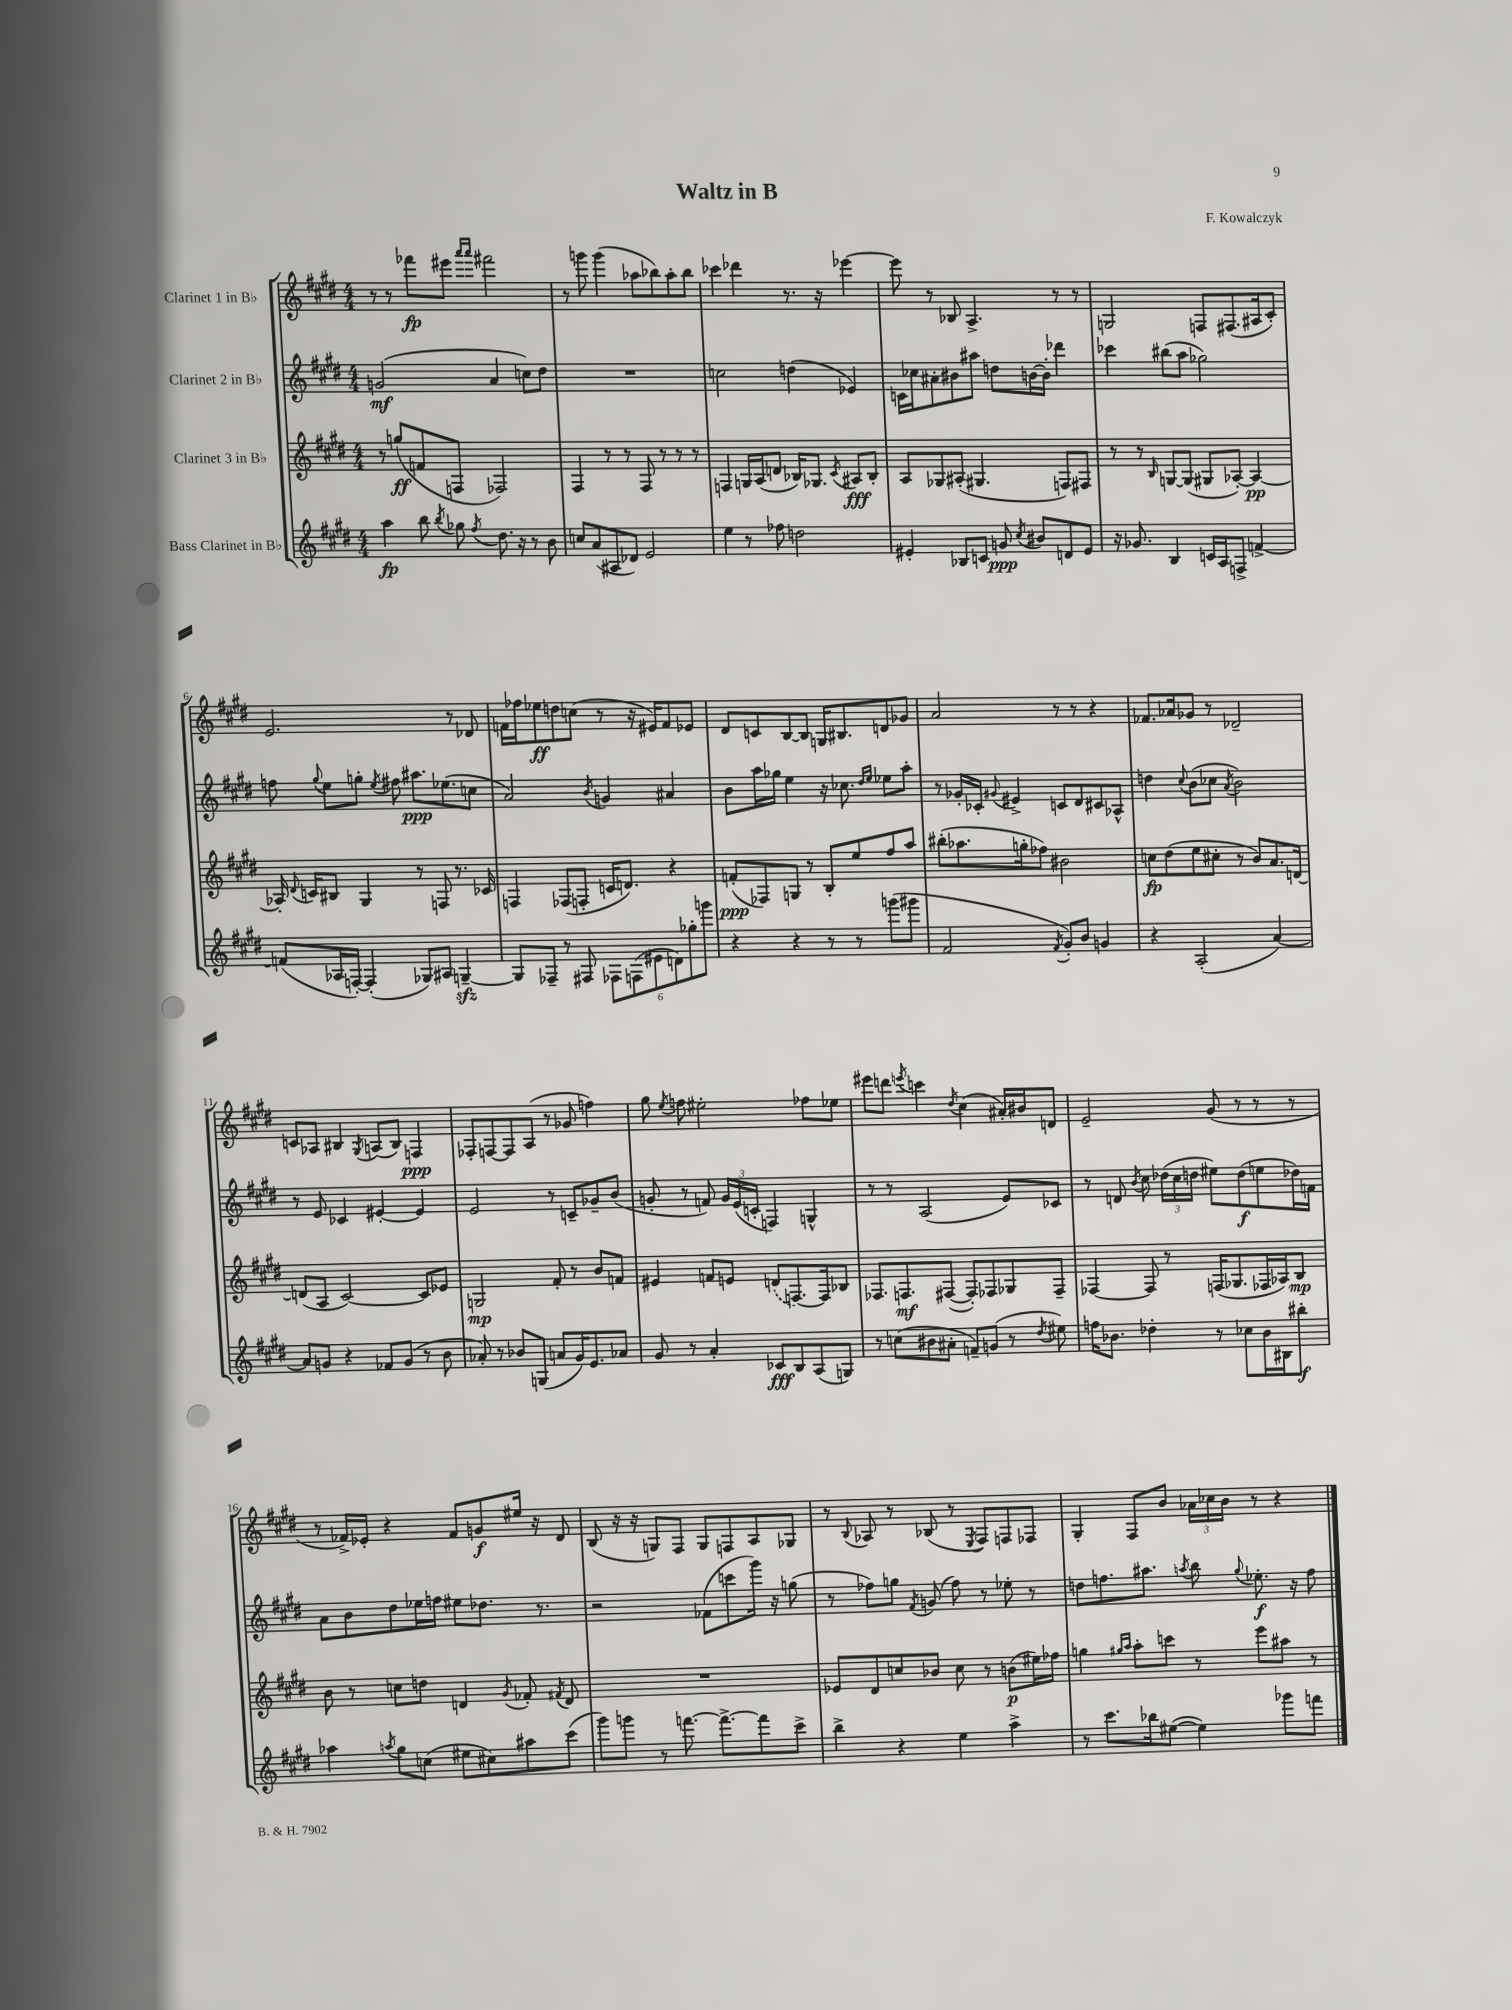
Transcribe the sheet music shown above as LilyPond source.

\header { title = "Waltz in B" composer = "F. Kowalczyk" }
<<
\new StaffGroup <<
\new Staff = "s0" \with { instrumentName = "Clarinet 1 in Bb" } {
    \clef treble \key e \major \numericTimeSignature \time 4/4
    \autoBeamOff r8 r8 fes'''8[\fp eis'''8] \grace { a'''16[ a'''16] } fis'''2 |
    r8 g'''8 g'''4( aes''8[ bes''8) aes''8-. bes''8] |
    ces'''4 des'''4 r8. r16 ees'''4~ |
    ees'''8 r8 bes8 a4.-> r8 r8 |
    g2 f8[ fis8.( ais16 cis'8]-.) |
    e'2. r8 des'8 |
    f'16[ fes''16 ees''8\ff d''8 c''8]( r8 r16 eis'16[) f'8 ees'8] |
    dis'8[ c'8 b8~ b8] g16[ bis8. d'8 ges'8] |
    a'2 r8 r8 r4 |
    fes'8.[ aes'16 ges'8] r8 des'2-- |
    c'8[ aes8] bis4 \acciaccatura { gis8 } a8[( bis8]) f4\ppp |
    fes8[-. f8~ f8 a8]( r8 ges'8 f''4) |
    gis''8 \acciaccatura { e''8 } f''8 eis''2-. fes''8[ ees''8] |
    eis'''8[ d'''8] \acciaccatura { e'''8 } c'''4 \acciaccatura { dis''8 } cis''4( ais'16[-.) bis'16 d'8] |
    e'2-- gis'8( r8 r8 r8 |
    r8 fes'16[->) ees'16]-. r4 fes'8[ g'8\f eis''16] r16 dis'8 |
    b8( r16 r16 g8[) fis8] g8[ f8 a8 ges8] |
    r8 \appoggiatura { b8 } aes8 r8 bes8( r8 \acciaccatura { e8 } fis8[) f8 fes8] |
    gis4-. fis8[ b'8] \tuplet 3/2 { aes'16[ ces''16 b'16] } r8 r4 \bar "|." |
}
\new Staff = "s1" \with { instrumentName = "Clarinet 2 in Bb" } {
    \clef treble \key e \major \numericTimeSignature \time 4/4
    \autoBeamOff g'2\mf( a'4 c''8[) dis''8] |
    R1 |
    c''2 d''4( ees'4) |
    c'16[ ces''16 ais'8-. bis'8 ais''8] d''8[ b'16~ b'16]-. des'''4 |
    ces'''4 bis''8[( a''8] ges''2) |
    f''8 \appoggiatura { gis''8 } e''8[ g''8]-. \acciaccatura { e''8 } fis''8 ais''8.[\ppp ees''8.( c''8] |
    a'2) \acciaccatura { b'8 } g'4 ais'4 |
    b'8[ a''16 ges''16] e''4 r16 ces''8. \grace { dis''16[ e''16] } ees''8[ a''8]-. |
    r8 ges'16[-. ces'16]-. \appoggiatura { gis'8 } eis'4-> c'8[ dis'8 cis'8 aes8]-^ |
    d''4 \appoggiatura { cis''8 } b'8[( ces''8] \acciaccatura { a'8 } b'2) |
    r8 e'8 ces'4 eis'4~-. eis'4 |
    e'2 r8 c'8[-- ges'8-- b'8]( |
    g'8-. r8 f'8) \tuplet 3/2 { g'16[ e'16( c'16]-. } f4) g4-^ |
    r8 r8 a2( e'8[) ces'8] |
    r8 d'8 \acciaccatura { b'8 } cis''8 \tuplet 3/2 { des''16[( cis''16 d''16] } eis''8[) d''8\f( e''8 des''16) f'16] |
    a'8[ b'8 dis''8 ees''16 f''16] eis''8[ des''8.] r8. |
    r2 fes'8[( c'''8 gis'''16]) r16 g''8( |
    r8 fes''8[) g''8] \acciaccatura { fis'8 } g'8( fes''8) r8 ees''8-. r8 |
    d''8[ f''8. ais''8.] \acciaccatura { a''8 } b''8 \appoggiatura { gis''8 } ees''8.-.\f r16 f''8 \bar "|." |
}
\new Staff = "s2" \with { instrumentName = "Clarinet 3 in Bb" } {
    \clef treble \key e \major \numericTimeSignature \time 4/4
    \autoBeamOff r8 g''8[\ff( f'8 f8] fes2) |
    fis4 r8 r8 fis8 r8 r8 r8 |
    f4 g16[ a16( d'8] bes16[) ges8.] \acciaccatura { cis'8 } ais8[\fff bes8]-. |
    a8[ ges8 ais8]-.( gis4. f8[) fis8] |
    r8 r8 \grace { b16 } g8[~ g8]( gis8[ aes8]~-.) aes4~\pp |
    aes16-. \appoggiatura { dis'8 } c'16[ bis8] gis4 r8 f8 r8. ces'16 |
    f4 fes8[( f8]-. c'16[ d'8.]) r4 |
    f'8[-.\ppp( fes8) g8] r8 b8[-. e''8 fis''8 a''8] |
    bis''8[-.( aes''8. g''16-. fes''8]) bis'2 |
    c''8[\fp dis''8( e''8 cis''8]-. r8 b'8[) a'8. d'16]~ |
    d'8[( a8] cis'2~) cis'8[ ees'8] |
    g2\mp fis'8-. r8 b'8[ f'8] |
    eis'4 f'8[ e'8] \once \slurDashed d'8[( f8.~) f16 bes8] |
    fes8.[ f8.\mf fis8]~( fis8[-.) fes8 ges8 fes8]-- |
    fes4~ fes8 r8 f16[( ges8. fes16 aes16) b8]\mp |
    b'8 r8 c''8[ d''8] d'4 \acciaccatura { gis'8 } fes'8-. \acciaccatura { fis'8 } d'8 |
    R1 |
    ees'8[ dis'8 c''8 bes'8] c''8 r8 b'8[\p( eis''16) fes''16] |
    g''4 \grace { gis''16[ a''16] } a''8[-. c'''8] r8 e'''8[ ais''8] r8 \bar "|." |
}
\new Staff = "s3" \with { instrumentName = "Bass Clarinet in Bb" } {
    \clef treble \key e \major \numericTimeSignature \time 4/4
    \autoBeamOff a''4\fp b''8 \acciaccatura { b''8 } ges''8 \acciaccatura { fis''8 } dis''8. r16 r8 b'8 |
    c''8[ a'8( ais8 des'8]) e'2 |
    e''4 r8 fes''8 d''2 |
    eis'4-. bes8[ c'8] g'8\ppp \acciaccatura { cis''8 } bis'8[ d'8 eis'8] |
    r16 ges'8. b4 c'16[ a16 f8]-> f'4~-> |
    f'8[( aes16 f16]~-.) f4-.( ges8[) ais8] g4~--\sfz |
    g8[ fes8]-- r8 fis8 \tuplet 6/4 { fes8[ f8( eis'8 d'8) ges''8-. g'''8] } |
    r4 r4 r8 r8 g'''8[( gis'''8] |
    fis'2 \acciaccatura { fis'8 } gis'8[-.) b'8] g'4 |
    r4 a2-.( a'4~) |
    a'8[ g'8] r4 fes'8[ g'8]( r8 b'8 |
    aes'8-.) r8 bes'8[ g8]( a'8[ gis'16) e'8. aes'8] |
    gis'8 r8 a'4-. ces'8[\fff b8 a8( g8]) |
    r8 c''8[( bis'8 ais'8]-. f'8[--) g'8]( r8 \acciaccatura { dis''8 } eis''8) |
    f''16[ bes'8.] des''4-. r8 ces''8[ bes'16 bis16 bis''8]-.\f |
    aes''4 \acciaccatura { a''8 } gis''8[ c''8]( eis''8[ cis''8) ais''8 cis'''8]( |
    gis'''8[) g'''8] r8 f'''8.~ f'''8.[~-> f'''8 cis'''8]-> |
    b''4-> r4 e''4 a''4-> |
    r8 cis'''8.[ bes''16 eis''8]~( eis''4) ges'''8[ f'''8] \bar "|." |
}
>>
>>
